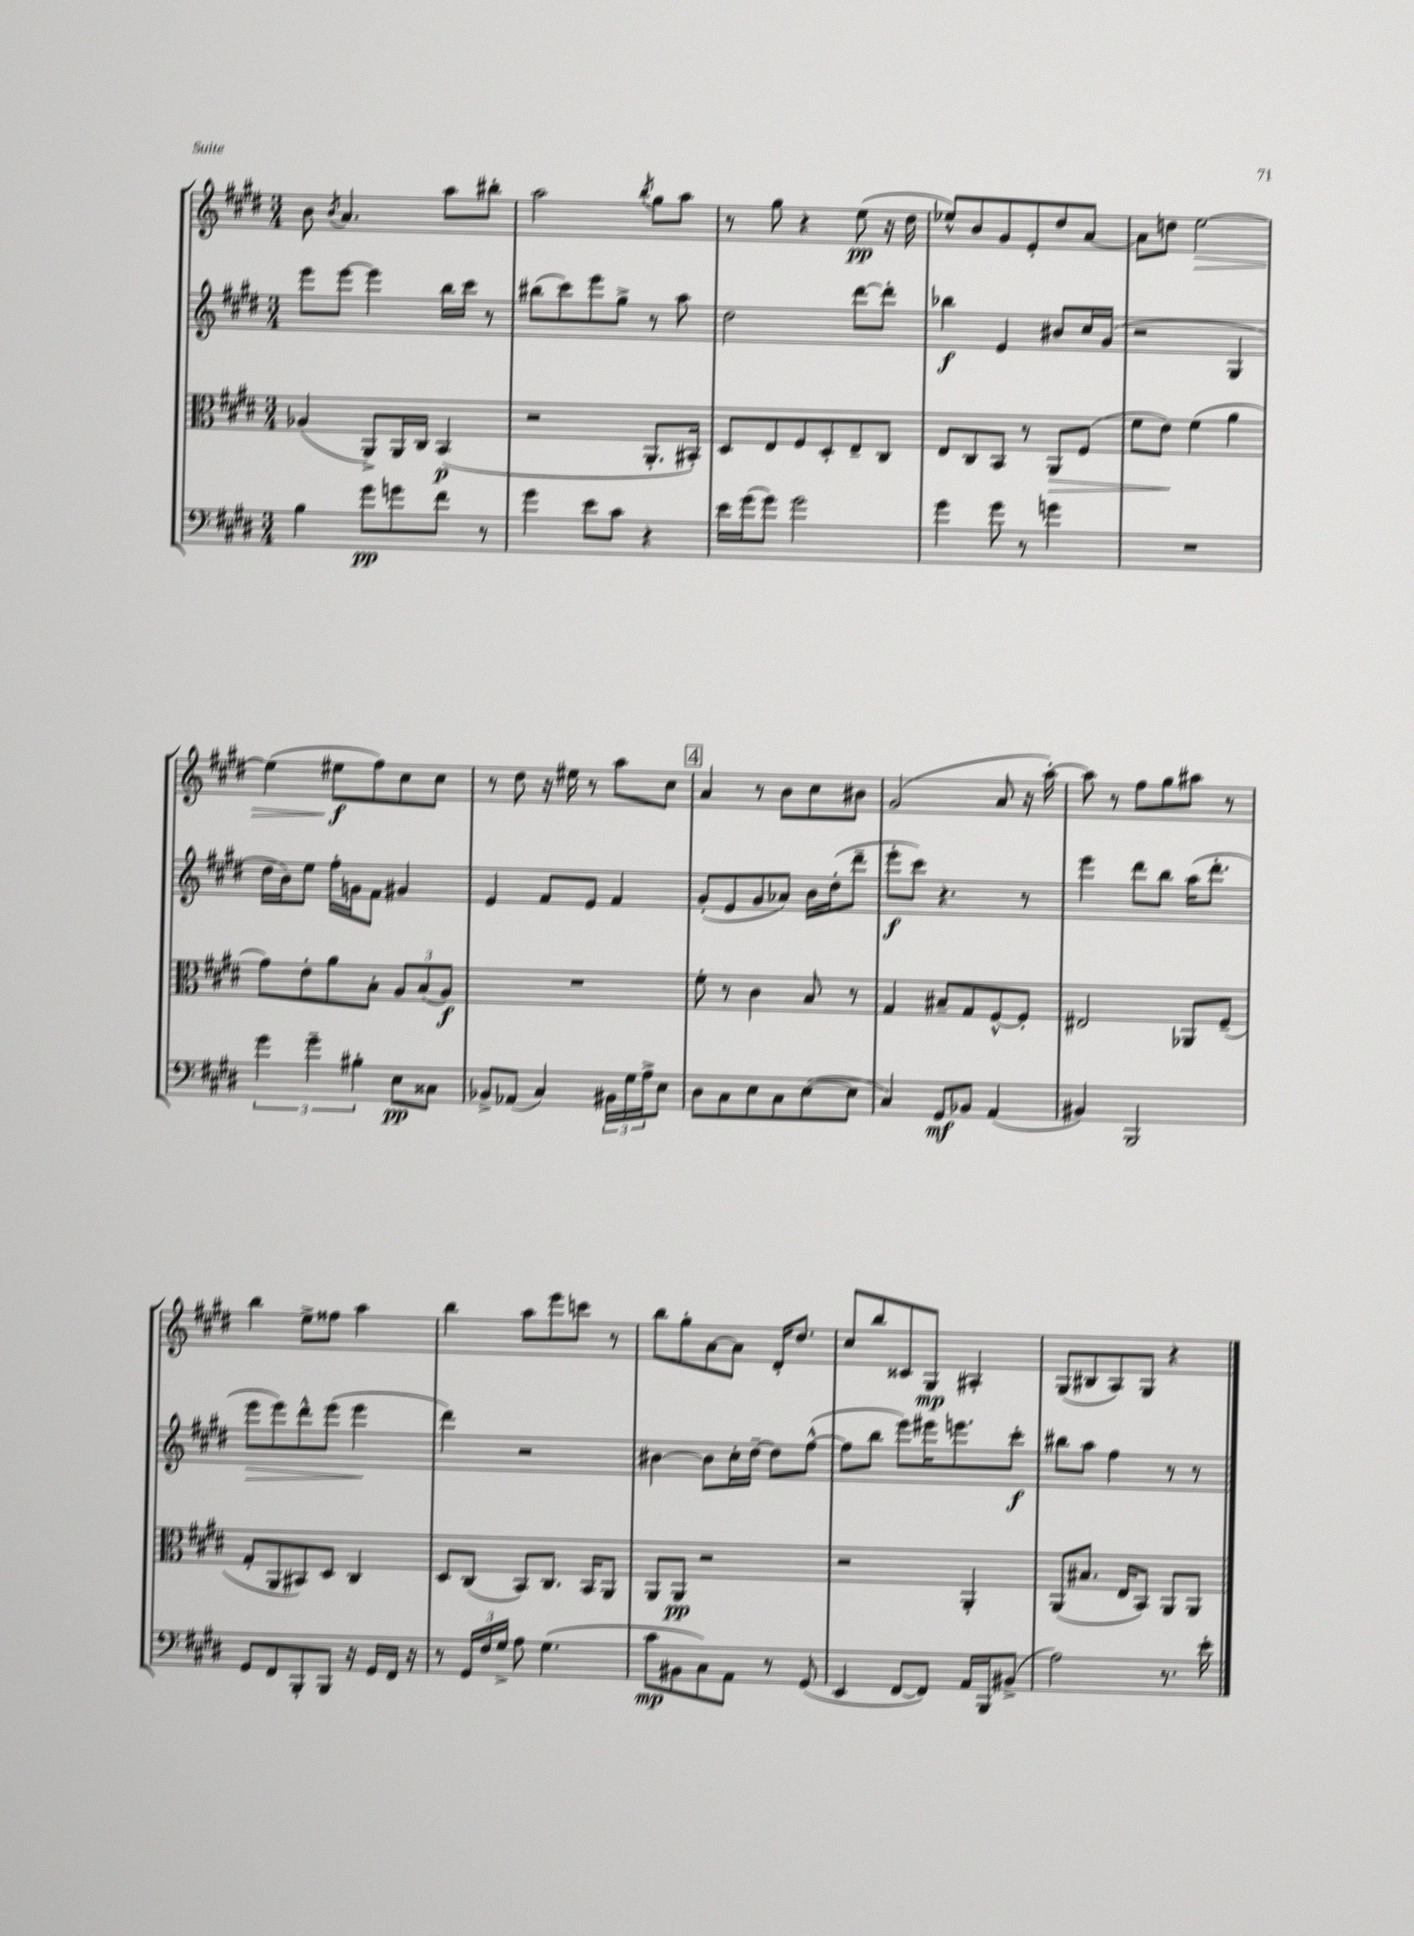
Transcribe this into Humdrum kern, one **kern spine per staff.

**kern	**kern	**kern	**kern
*staff4	*staff3	*staff2	*staff1
*clefF4	*clefC3	*clefG2	*clefG2
*k[f#c#g#d#]	*k[f#c#g#d#]	*k[f#c#g#d#]	*k[f#c#g#d#]
*M3/4	*M3/4	*M3/4	*M3/4
4B	(4A-	8eee	8b
.	.	.	8qb
.	.	[8eee	4.a
8g#	8AA^)	4eee]	.
8g	16AA	.	.
.	16C#	.	.
8f#	(4BB	16bb	8aa
.	.	16ccc#	.
8r	.	8r	8bb#'
=	=	=	=
4g#	2r	(8bb#	2aa
.	.	8ccc#)	.
8e	.	8eee	.
8c#	.	8gg#^	.
.	.	.	8qbb
4r	8.AA'	8r	8gg#
.	.	8aa	8aa
.	16BB#')	.	.
=	=	=	=
16e	8D#	2dd#	8r
(16g#	.	.	.
8g#)	8E	.	8gg#
2g#	8F#	.	4r
.	8D#'	.	.
.	8E~	[8ddd#	(8ee
.	8C#	8ddd#']	16r
.	.	.	16dd#
=	=	=	=
4g#	8E	4bb-	8ee-^^)
.	8C#	.	8b
8g#	8BB	4e	8g#
8r	8r	.	8e'
4g	8AA	8b#	8dd#
.	(8F#	16cc#	[8a
.	.	(16g#	.
=	=	=	=
2.r	8f#	2r	8a]
.	8e)	.	8dd
.	(4f#	.	[2ee
.	4a	4G#	.
=	=	=	=
6g#	8g#)	16dd#	(4ee]
.	.	16b)	.
.	8e'	8ee	.
6g#~	.	.	.
.	8a	16ff#'	8ee#
.	.	16g	.
6B#'	.	.	.
.	8B'	8f#	8ff#)
8E	12A	4g#	8cc#
.	(12B	.	.
8C##	.	.	8cc#
.	12A)	.	.
=	=	=	=
8BB-^	2.r	4e	8r
(8AA-	.	.	8dd#
4C#)	.	8f#	16r
.	.	.	16ee#
.	.	8e	8r
24BB#	.	4f#	8aa
24G#	.	.	.
24A^	.	.	.
8E	.	.	8cc#
=	=	=	=
8D#	8f#'	(8g#'	4a
8C#	8r	8e	.
8E	4c#	8g#	8r
8C#	.	8a-)	8b
([8E	8B	16b	8cc#
.	.	(16dd#'	.
8E]	8r	8ddd#~	8b#
=	=	=	=
4C#)	4G#	8eee'	(2g#
.	.	8ccc#)	.
8GG#	8B#~	4.r	.
8BB-	8G#	.	.
(4AA	[8F#^^	.	8a
.	8F#']	8r	16r
.	.	.	[16aa')
=	=	=	=
4BB#)	2E#	4eee	8aa]
.	.	.	8r
2BBB	.	8ddd#	8ff#
.	.	8bb	8gg#
.	8AA-	(16aa	8aa#
.	.	8.ddd#'	.
.	(8F#~	.	8r
=	=	=	=
8GG#	8G#'	8eee	4bb
8FF#	8AA	8eee)	.
8BBB'	8BB#)	8ddd#^^	8ee^
8BBB	8D#	(8eee	8ff##
16r	4C#	4eee	4aa
16GG#	.	.	.
16FF#	.	.	.
16r	.	.	.
=	=	=	=
8r	8D#	4ddd#)	4bb
24GG#	(8C#	.	.
24F#	.	.	.
24G#^	.	.	.
8A	8BB)	2r	8aa
(4.G#	8.C#	.	8eee
.	.	.	8ccc
.	16BB	.	.
.	8AA	.	8r
=	=	=	=
8c#	8AA	[4b#	8bb
8BB#	8AA	.	8gg#'
8C#)	2r	8b#]	[8a
8AA	.	16cc#'	8a]
.	.	[16dd#~	.
8r	.	8dd#]	16d#'
.	.	.	8.dd#
(8GG#	.	([8ff#^^	.
=	=	=	=
4EE	2r	8ff#]	8cc#
.	.	8bb	8bb
[8FF#	.	8eee)	8c##
8FF#])	.	16eee#	8G#
.	.	8.eee	.
16AA	4AA'	.	4A#'
16BBB	.	.	.
(8BB#^	.	8ccc#'	.
=	=	=	=
2A)	(8AA	8bb#	(8G#
.	8.B#	8aa	8B#
.	.	4ff#	8A)
.	16E	.	.
.	8BB)	.	8G#
8.r	8AA	8r	4r
.	8AA	8r	.
16e'	.	.	.
==	==	==	==
*-	*-	*-	*-
